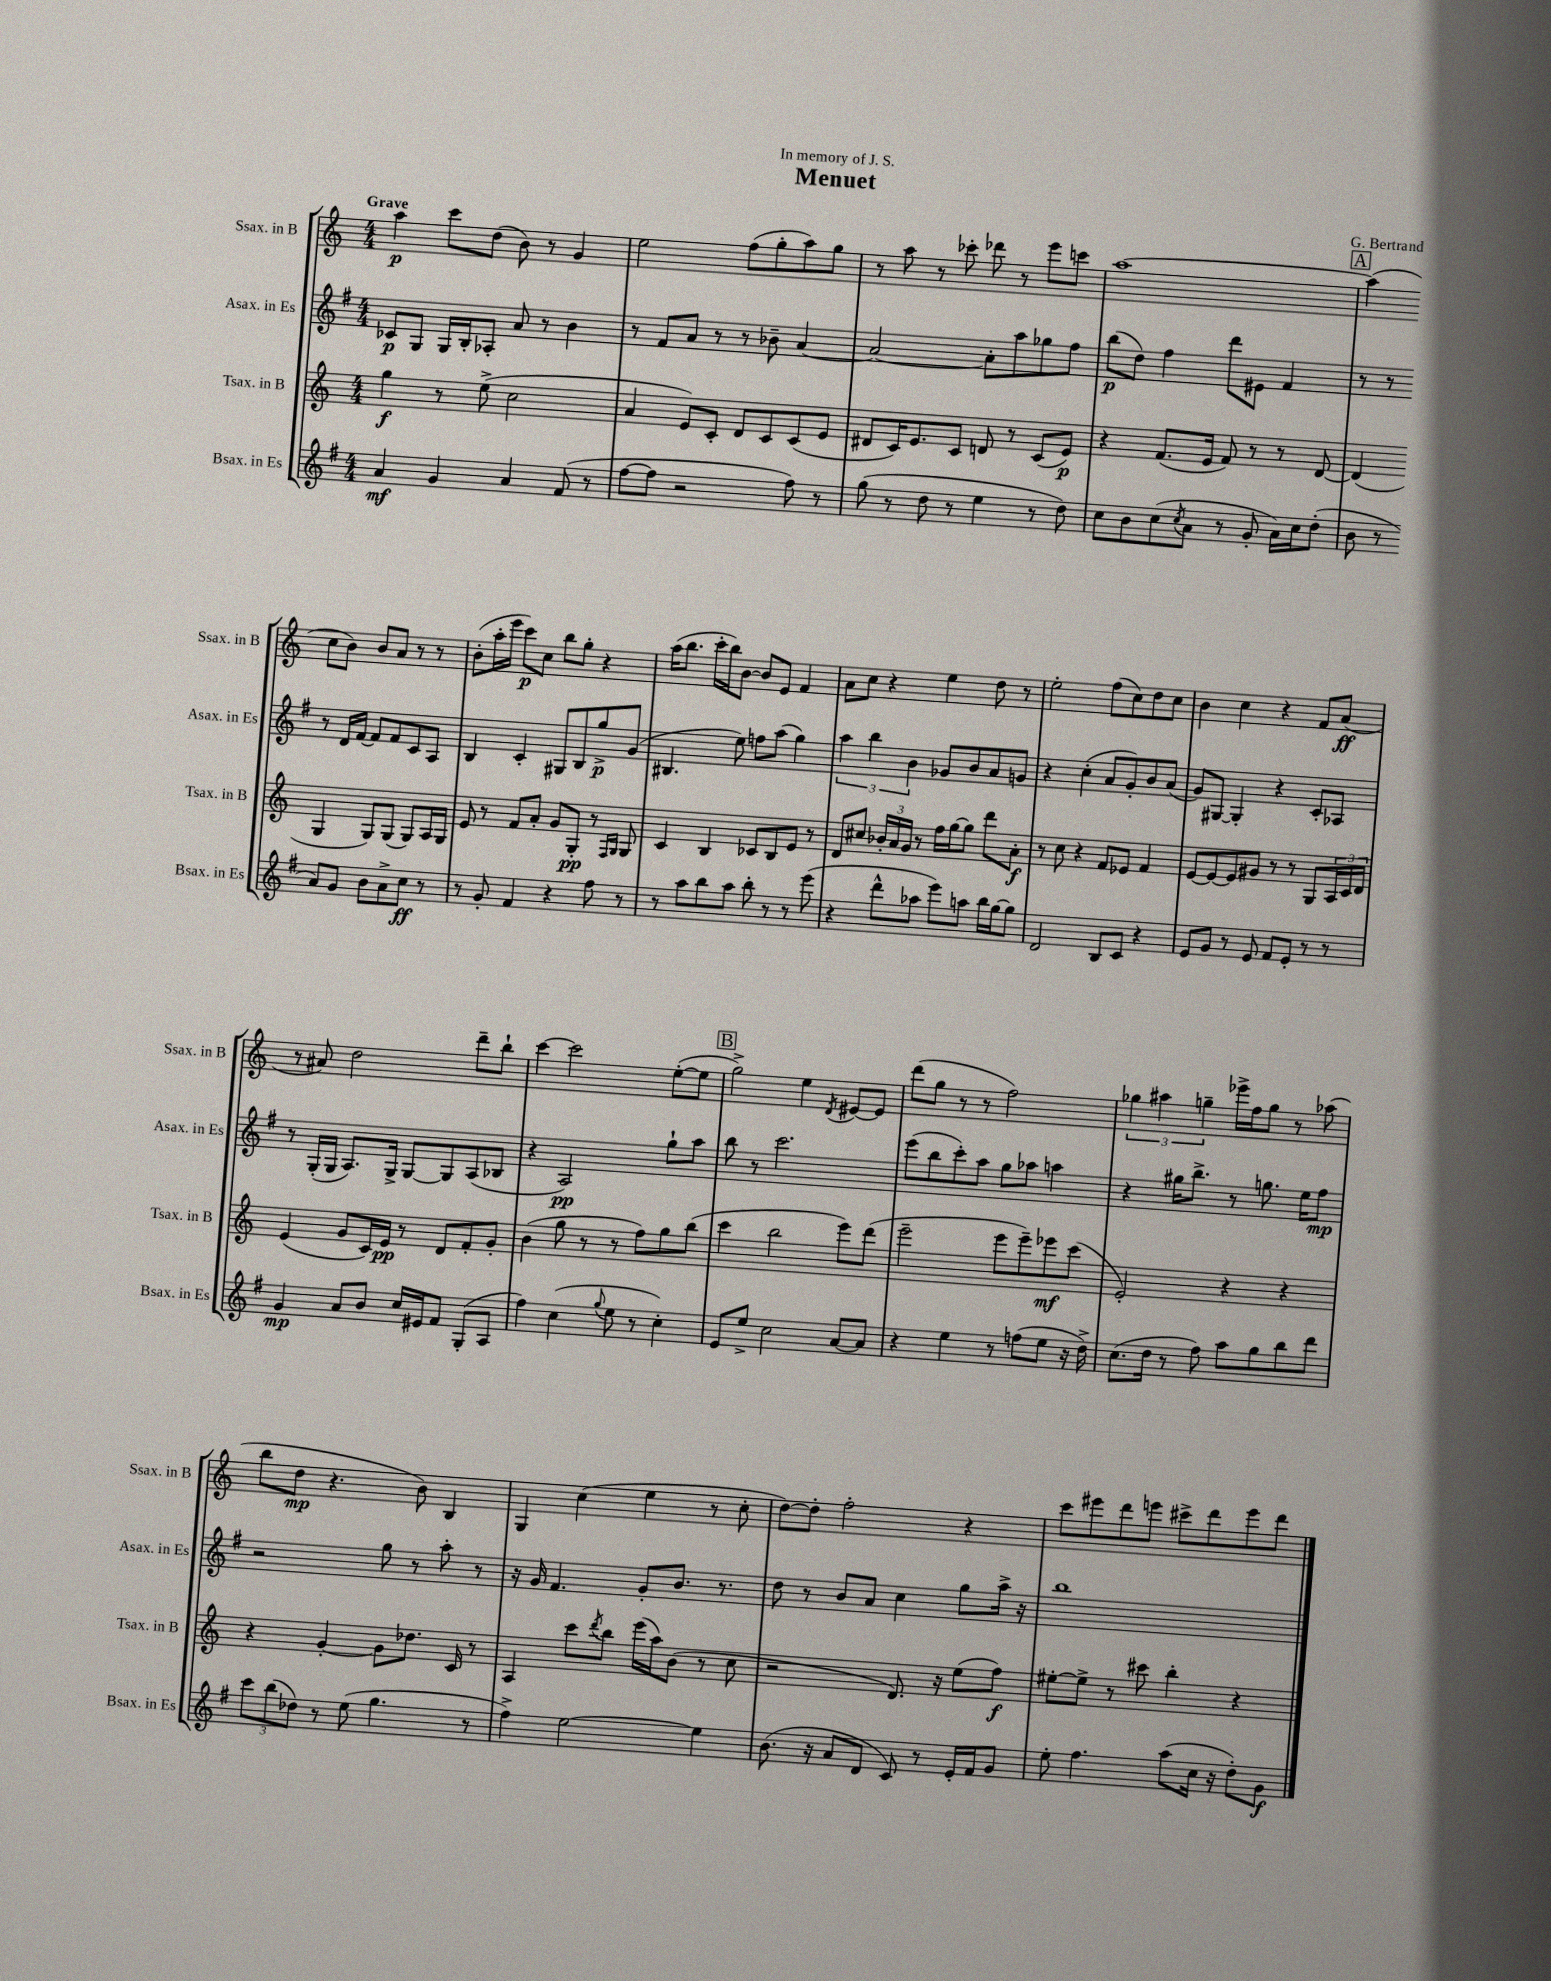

**kern	**dynam	**kern	**dynam	**kern	**dynam	**kern	**dynam
*part4	*part4	*part3	*part3	*part2	*part2	*part1	*part1
*staff4	*staff4	*staff3	*staff3	*staff2	*staff2	*staff1	*staff1
*I"Bsax. in Es	*	*I"Tsax. in B	*	*I"Asax. in Es	*	*I"Ssax. in B	*
*I'Bsax. in Es	*	*I'Tsax. in B	*	*I'Asax. in Es	*	*I'Ssax. in B	*
*clefG2	*	*clefG2	*	*clefG2	*	*clefG2	*
*k[f#]	*	*k[]	*	*k[f#]	*	*k[]	*
*M4/4	*	*M4/4	*	*M4/4	*	*M4/4	*
=1	=1	=1	=1	=1	=1	=1	=1
!	!	!	!	!	!	!LO:TX:a:B:t=Grave	!
4a/	mf	4gg\	f	8c-X/L	p	4aa\	p
.	.	.	.	8G/J	.	.	.
4g/	.	8r	.	16G/LL	.	8ccc\L	.
.	.	.	.	16B'/J	.	.	.
.	.	(8ee^\	.	8A-X'/J	.	(8dd\J	.
4a/	.	2cc\	.	8a/	.	8b\)	.
.	.	.	.	8r	.	8r	.
(8f#/	.	.	.	4b\	.	4g/	.
8r	.	.	.	.	.	.	.
=2	=2	=2	=2	=2	=2	=2	=2
[8ff#\L	.	4a/	.	8r	.	2ee\	.
8ff#\J]	.	.	.	8f#/L	.	.	.
2r	.	8e/L)	.	8a/J	.	.	.
.	.	8c'/J	.	8r	.	.	.
.	.	8d/L	.	8r	.	(8ff\L	.
.	.	8c/	.	8b-X~\	.	8gg'\	.
8ff#\)	.	(8c/	.	[4a/	.	8aa\)	.
8r	.	8e/J	.	.	.	8gg\J	.
=3	=3	=3	=3	=3	=3	=3	=3
(8gg\	.	8d#X/L	.	2a/_	.	8r	.
8r	.	16c/K)	.	.	.	8aa\	.
.	.	8.e/	.	.	.	.	.
8dd\	.	.	.	.	.	8r	.
8r	.	8c/J	.	.	.	8ccc-X'\	.
4ee\	.	8dn/	.	8a'\L]	.	8ddd-X\	.
.	.	8r	.	8aa\	.	8r	.
8r	.	(8c/L	.	8gg-X\	.	8eee\L	.
8dd\)	.	8e/J)	p	8ff#\J	.	8cccn\J	.
=4	=4	=4	=4	=4	=4	=4	=4
8cc\L	.	4r	.	(8bb\L	p	[1aa	.
8b\	.	.	.	8dd\J)	.	.	.
(8cc\	.	(8.f/L	.	4ff#\	.	.	.
8qcc/	.	.	.	.	.	.	.
8a\J	.	.	.	.	.	.	.
.	.	16e/Jk	.	.	.	.	.
8r	.	8f/)	.	8ddd\L	.	.	.
8g'/	.	8r	.	8e#X\J	.	.	.
16a\LL)	.	8r	.	4f#/	.	.	.
16cc\J	.	.	.	.	.	.	.
(8dd'\J	.	[8d/	.	.	.	.	.
!!LO:REH:place=s1:t=A
=5	=5	=5	=5	=5	=5	=5	=5
8b\	.	(4d/]	.	8r	.	(4aa\]	.
8r	.	.	.	8r	.	.	.
8a/L)	.	4G/	.	8r	.	8cc\L	.
8g/J	.	.	.	16d/LL	.	8b\J)	.
.	.	.	.	[16f#/JJ	.	.	.
8b\L	.	8G/L)	.	8f#/L]	.	8b/L	.
8a^\	.	(8G/J	.	8f#/	.	8a/J	.
8cc\J	ff	8G/L)	.	8c/	.	8r	.
8r	.	16A/L	.	8A/J	.	8r	.
.	.	16G/JJ	.	.	.	.	.
!!LO:LB:g=z
=6	=6	=6	=6	=6	=6	=6	=6
8r	.	8e/	.	4B/	.	(8b'\L	.
8g'/	.	8r	.	.	.	16aa'\L	.
.	.	.	.	.	.	16eee\JJ	.
4f#/	.	8f/L	.	4c'/	.	8ccc\L)	p
.	.	8a'/J	.	.	.	8cc\J	.
4r	.	8g/L	.	8G#X/L	.	8bb\L	.
.	.	8G'/J	pp	8B/	.	8gg'\J	.
8ff#\	.	8r	.	8gg^/	p	4r	.
.	.	16qqF/LL	.	.	.	.	.
.	.	16qqG/JJ	.	.	.	.	.
8r	.	8G/	.	(8g/J	.	.	.
=7	=7	=7	=7	=7	=7	=7	=7
8r	.	4c/	.	4.B#X/	.	(16aa\KL	.
.	.	.	.	.	.	8.bb\J	.
8aa\L	.	.	.	.	.	.	.
8bb\	.	4B/	.	.	.	16ccc'\LL	.
.	.	.	.	.	.	16bb\J)	.
8aa\J	.	.	.	8ee\)	.	[8b\J	.
8bb'\	.	8c-X/L	.	8ffn\L	.	8b/L]	.
8r	.	8B/	.	(8aa\J	.	8e/J	.
8r	.	8e/J	.	4gg\)	.	4f/	.
(8eee\	.	8r	.	.	.	.	.
=8	=8	=8	=8	=8	=8	=8	=8
4r	.	8d/L	.	6aa\	.	8a\L	.
.	.	8cc#X/J	.	.	.	8cc\J	.
.	.	.	.	6bb\	.	.	.
8ddd^^\L	.	24b-X'/LL	.	.	.	4r	.
.	.	24a/	.	.	.	.	.
.	.	24g/JJ	.	6b\	.	.	.
8aa-X\J	.	8r	.	.	.	.	.
8eee\L)	.	16ff\LL	.	8g-X/L	.	4ee\	.
.	.	[16gg\J	.	.	.	.	.
8aan\J	.	8gg\J]	.	8b/	.	.	.
16bb\LL	.	8ddd\L	.	8a/	.	8dd\	.
[16gg\J	.	.	.	.	.	.	.
8gg\J]	.	8a'\J	f	8gn/J	.	8r	.
=9	=9	=9	=9	=9	=9	=9	=9
2d/	.	8r	.	4r	.	2ee'\	.
.	.	8cc\	.	.	.	.	.
.	.	4r	.	(4cc'\	.	.	.
8B/L	.	8f/L	.	8a/L	.	(8ff\L	.
8c/J	.	8e-X/J	.	8g'/)	.	8cc\)	.
4r	.	4f/	.	8b/	.	8dd\	.
.	.	.	.	(8a/J	.	8cc\J	.
=10	=10	=10	=10	=10	=10	=10	=10
8e/L	.	[8e/L	.	8g/L)	.	4b\	.
8g/J	.	8e/_	.	[8G#X/J	.	.	.
8r	.	8e/]	.	4G#'/]	.	4cc\	.
8e/	.	8g#X/J	.	.	.	.	.
8f#/L	.	8r	.	4r	.	4r	.
8e'/J	.	8r	.	.	.	.	.
8r	.	8G/L	.	8c'/L	.	8f/L	.
8r	.	24A/L	.	8A-X/J	.	(8a/J	ff
.	.	24c/	.	.	.	.	.
.	.	24d/JJ	.	.	.	.	.
!!LO:LB:g=z
=11	=11	=11	=11	=11	=11	=11	=11
4g/	mp	(4e/	.	8r	.	8r	.
.	.	.	.	(16G'/LL	.	8a#X/)	.
.	.	.	.	16G/JJ	.	.	.
8a/L	.	8g/L	.	8.A/L)	.	2dd\	.
8b/J	.	16c/L)	.	.	.	.	.
.	.	16e/JJ	pp	16G^/Jk	.	.	.
16cc/LL	.	8r	.	[8G/L	.	.	.
16e#X/J	.	.	.	.	.	.	.
8f#/J	.	8d/L	.	8G/]	.	.	.
(8G'/L	.	8f'/	.	(8A/	.	8ddd~\L	.
8A/J	.	8g'/J	.	8B-X/J	.	8bb`\J	.
=12	=12	=12	=12	=12	=12	=12	=12
4ff#\)	.	(4b\	.	4r	.	[4ccc\	.
(4cc\	.	8gg\	.	2A/)	pp	2ccc\]	.
.	.	8r	.	.	.	.	.
8qqgg/	.	.	.	.	.	.	.
8ee\	.	8r	.	.	.	.	.
8r	.	8ff\L)	.	.	.	.	.
4cc'\)	.	8gg\	.	8gg`\L	.	([8ee'\L	.
.	.	(8bb\J	.	8aa\J	.	8ee\J]	.
!!LO:REH:place=s1:t=B
=13	=13	=13	=13	=13	=13	=13	=13
8e/L	.	4ccc\	.	8bb\	.	2gg^\)	.
8ee^/J	.	.	.	8r	.	.	.
2cc\	.	2bb\	.	2.ccc\	.	.	.
.	.	.	.	.	.	4ee\	.
.	.	.	.	.	.	8qd/	.
[8a/L	.	8eee\L)	.	.	.	[8e#X/L	.
8a/J]	.	(8ddd\J	.	.	.	8e#/J]	.
=14	=14	=14	=14	=14	=14	=14	=14
4r	.	2eee~\	.	(8eee\L	.	(8ddd\L	.
.	.	.	.	8bb\	.	8gg\J	.
4ee\	.	.	.	8ccc'\)	.	8r	.
.	.	.	.	8aa\J	.	8r	.
8r	.	8eee\L	.	8gg\L	.	2ff\)	.
(8ffn\L	.	8eee~\)	.	8aa-X\J	.	.	.
8ee\J	.	8eee-X\	mf	4aan\	.	.	.
16r	.	(8ccc\J	.	.	.	.	.
16dd^\)	.	.	.	.	.	.	.
=15	=15	=15	=15	=15	=15	=15	=15
(8.cc\L	.	2e'/)	.	4r	.	6gg-X\	.
.	.	.	.	.	.	6aa#X\	.
16dd\Jk	.	.	.	.	.	.	.
8r	.	.	.	16gg#X\KL	.	.	.
.	.	.	.	8.bb^\J	.	.	.
.	.	.	.	.	.	6ggn~\	.
8ff#\)	.	.	.	.	.	.	.
8aa\L	.	4r	.	8r	.	16eee-X^\LL	.
.	.	.	.	.	.	16ff\J	.
8gg\	.	.	.	8.ggn\	.	8gg\J	.
8bb\	.	4r	.	.	.	8r	.
.	.	.	.	16ee\KL	.	.	.
8ddd\J	.	.	.	8ff#\J	mp	(8aa-X\	.
!!LO:LB:g=z
=16	=16	=16	=16	=16	=16	=16	=16
12ccc\L	.	4r	.	2r	.	8bb\L	.
(12bb\	.	.	.	.	.	.	.
.	.	.	.	.	.	8dd\J	mp
12dd-X\J)	.	.	.	.	.	.	.
8r	.	[4g'/	.	.	.	4.r	.
(8ee\	.	.	.	.	.	.	.
4.gg\	.	8g\L]	.	8gg\	.	.	.
.	.	8.dd-X\J	.	8r	.	8b\)	.
.	.	.	.	8aa'\	.	4B/	.
.	.	16c/	.	.	.	.	.
8r	.	8r	.	8r	.	.	.
=17	=17	=17	=17	=17	=17	=17	=17
4ff#^\)	.	4A/	.	16r	.	4G/	.
.	.	.	.	16g/	.	.	.
.	.	.	.	4.f#/	.	.	.
[2ee\	.	8ccc\L	.	.	.	(4cc\	.
.	.	8qddd/	.	.	.	.	.
.	.	8bb\J	.	.	.	.	.
.	.	(16eee\LL	.	8g'/L	.	4ee\	.
.	.	16aa\J)	.	.	.	.	.
.	.	(8b\J	.	8.b/J	.	.	.
4ee\]	.	8r	.	.	.	8r	.
.	.	.	.	8.r	.	.	.
.	.	8cc\	.	.	.	8cc'\	.
=18	=18	=18	=18	=18	=18	=18	=18
(8.b\	.	2r	.	8dd\	.	[8dd\L)	.
.	.	.	.	8r	.	8dd'\J]	.
16r	.	.	.	.	.	.	.
8a/L	.	.	.	8b/L	.	2ff'\	.
8d/J	.	.	.	8a/J	.	.	.
8c/)	.	8.d/)	.	4cc\	.	.	.
8r	.	.	.	.	.	.	.
.	.	16r	.	.	.	.	.
16e'/LL	.	(8ee\L	.	8gg\L	.	4r	.
16f#/J	.	.	.	.	.	.	.
8g/J	.	8ff\J)	f	16aa^\Jk	.	.	.
.	.	.	.	16r	.	.	.
=19	=19	=19	=19	=19	=19	=19	=19
8ee'\	.	[8ee#X'\L	.	1bb	.	8ccc\L	.
4.ff#\	.	8ee#^\J]	.	.	.	8eee#X\	.
.	.	8r	.	.	.	8ddd\	.
.	.	8ccc#X\	.	.	.	8eeen\J	.
(8aa\L	.	4bb'\	.	.	.	8ccc#X^\L	.
16cc\Jk	.	.	.	.	.	8ddd\	.
16r	.	.	.	.	.	.	.
8dd'\L)	.	4r	.	.	.	8eee\	.
8g\J	f	.	.	.	.	8ddd\J	.
==	==	==	==	==	==	==	==
*-	*-	*-	*-	*-	*-	*-	*-
